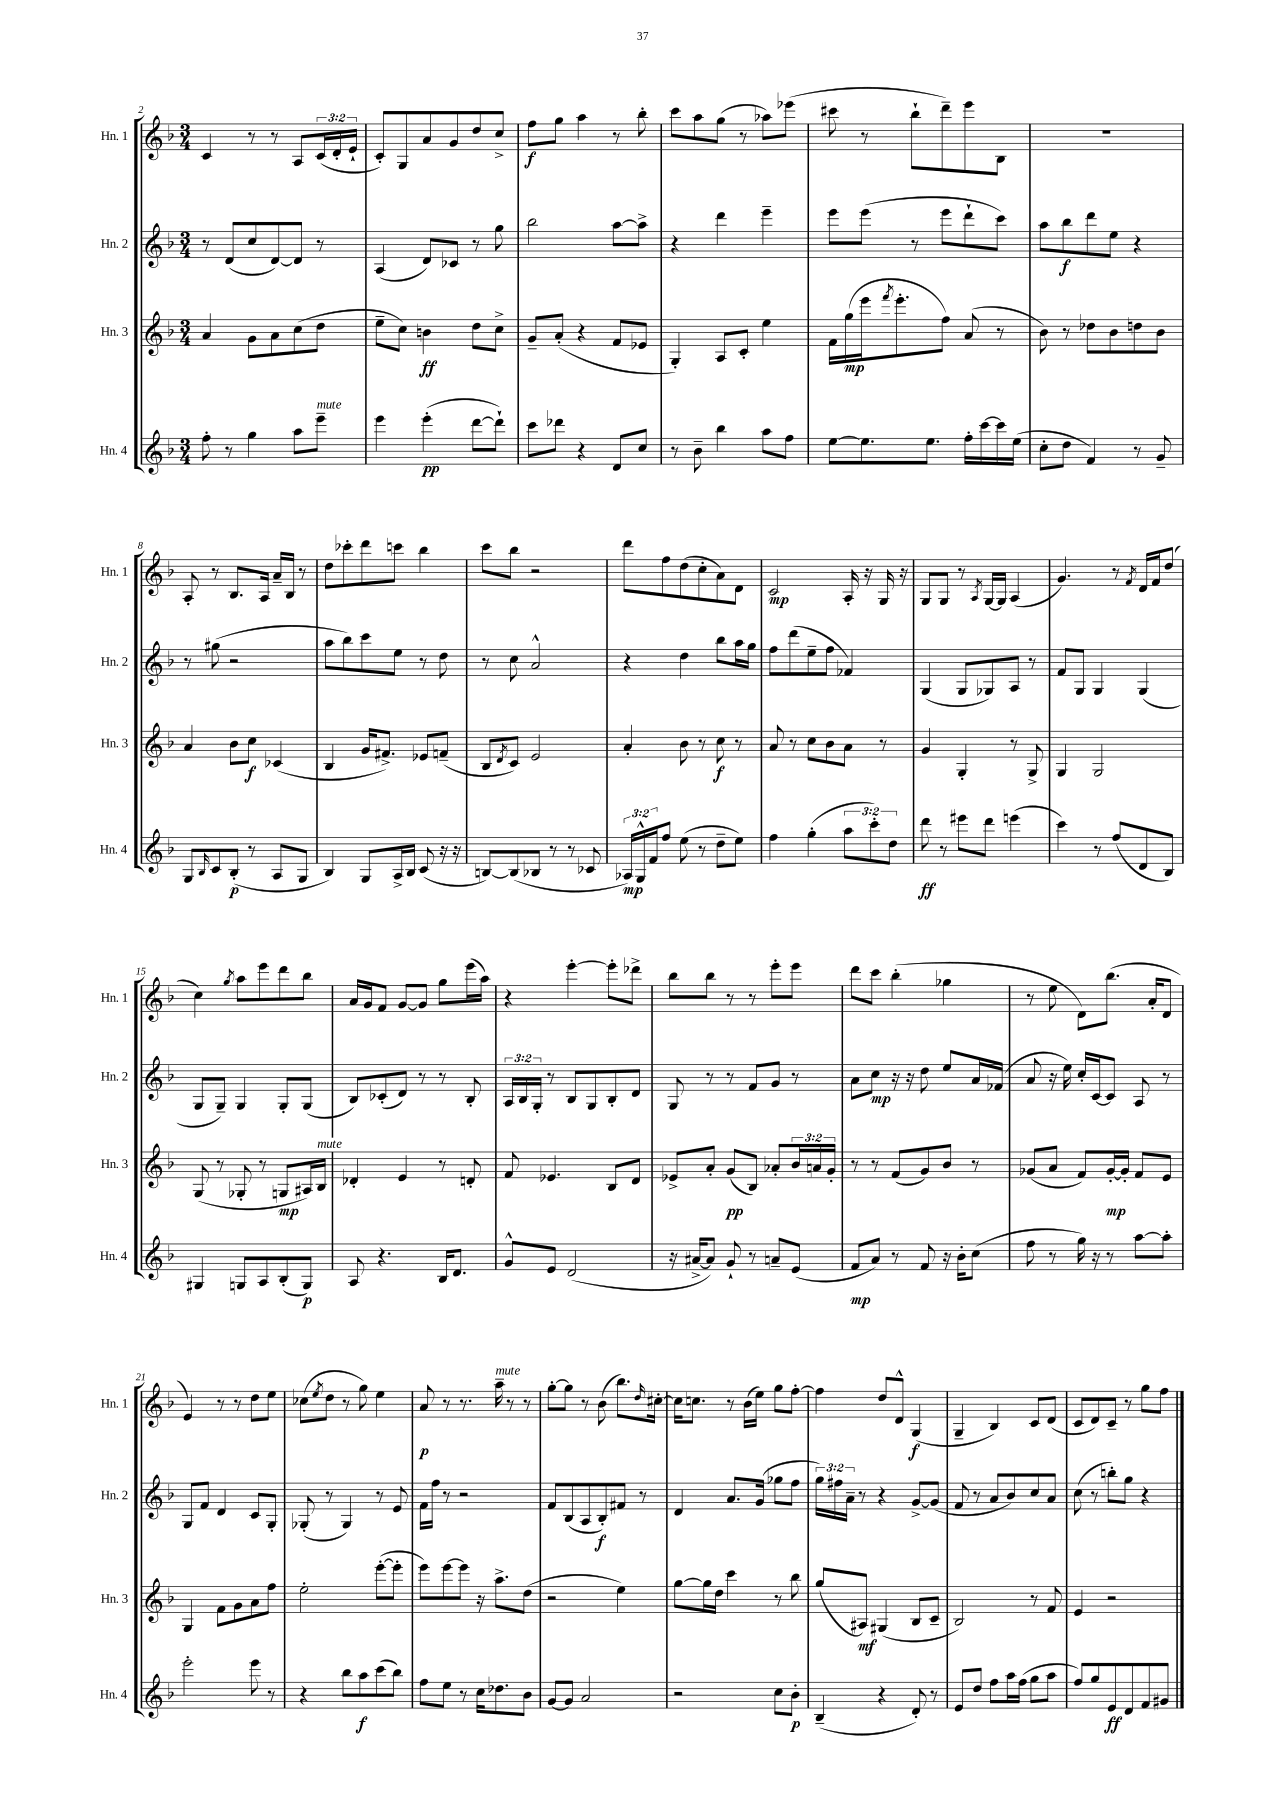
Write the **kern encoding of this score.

**kern	**dynam	**kern	**dynam	**kern	**dynam	**kern	**dynam
*part4	*part4	*part3	*part3	*part2	*part2	*part1	*part1
*staff4	*staff4	*staff3	*staff3	*staff2	*staff2	*staff1	*staff1
*I"Hn. 4	*	*I"Hn. 3	*	*I"Hn. 2	*	*I"Hn. 1	*
*I'Hn. 4	*	*I'Hn. 3	*	*I'Hn. 2	*	*I'Hn. 1	*
*clefG2	*	*clefG2	*	*clefG2	*	*clefG2	*
*k[b-]	*	*k[b-]	*	*k[b-]	*	*k[b-]	*
*M3/4	*	*M3/4	*	*M3/4	*	*M3/4	*
=2	=2	=2	=2	=2	=2	=2	=2
8ff'\	.	4a/	.	8r	.	4c/	.
8r	.	.	.	(8d/L	.	.	.
4gg\	.	8g\L	.	8cc/	.	8r	.
.	.	8a\	.	[8d/)	.	8r	.
8aa\L	.	(8cc\	.	8d/J]	.	8A/L	.
!LO:TX:a:i:t=mute	!	!	!	!	!	!	!
8eee~\J	.	8dd\J	.	8r	.	(24c/L	.
.	.	.	.	.	.	24d'/	.
.	.	.	.	.	.	24e`/JJ	.
=3	=3	=3	=3	=3	=3	=3	=3
4eee\	.	8ee~\L	.	(4A/	.	8c'/L)	.
.	.	8cc\J)	.	.	.	8G/	.
(4eee'\	pp	4bn\	ff	8d/L)	.	8a/	.
.	.	.	.	8c-X/J	.	8g/	.
[8ddd\L	.	8dd\L	.	8r	.	8dd/	.
8ddd`\J])	.	8cc^\J	.	8gg\	.	8cc^/J	.
=4	=4	=4	=4	=4	=4	=4	=4
8ccc\L	.	8g~/L	.	2bb-\	.	8ff\L	f
8ddd-X\J	.	(8a'/J	.	.	.	8gg\J	.
4r	.	4r	.	.	.	4aa\	.
8d/L	.	8f/L	.	[8aa\L	.	8r	.
8cc/J	.	8e-X/J	.	8aa^\J]	.	8bb-'\	.
=5	=5	=5	=5	=5	=5	=5	=5
8r	.	4G'/)	.	4r	.	8ccc\L	.
8b-~\	.	.	.	.	.	8aa\	.
4bb-\	.	8A/L	.	4ddd\	.	(8gg\J	.
.	.	8c'/J	.	.	.	8r	.
8aa\L	.	4ee\	.	4eee~\	.	8aa-X\L)	.
8ff\J	.	.	.	.	.	(8eee-X\J	.
=6	=6	=6	=6	=6	=6	=6	=6
[8ee\L	.	16f\LL	.	8eee\L	.	8ccc#X\	.
.	.	(16gg\	mp	.	.	.	.
8.ee\]	.	16eee\J	.	(8eee\J	.	8r	.
.	.	8qfff/	.	.	.	.	.
.	.	8.eee'\	.	.	.	.	.
.	.	.	.	8r	.	8bb-`\L	.
8.ee\J	.	.	.	.	.	.	.
.	.	8ff\J)	.	8eee\L	.	8ddd~\)	.
16ff'\LL	.	(8a/	.	8ddd`\	.	8eee\	.
[16ccc\	.	.	.	.	.	.	.
16ccc\]	.	8r	.	8ccc\J)	.	8B-\J	.
(16ee\JJ	.	.	.	.	.	.	.
=7	=7	=7	=7	=7	=7	=7	=7
8cc'\L	.	8b-\)	.	8aa\L	.	2.r	.
8dd\J	.	8r	.	8bb-\	f	.	.
4f/)	.	8dd-X\L	.	8ddd\	.	.	.
.	.	8b-\	.	8ee\J	.	.	.
8r	.	8ddn\	.	4r	.	.	.
8g~/	.	8b-\J	.	.	.	.	.
!!LO:LB:g=z
=8	=8	=8	=8	=8	=8	=8	=8
8G/L	.	4a/	.	8r	.	8A'/	.
16qqB-/	.	.	.	.	.	.	.
8c/	.	.	.	(8gg#X\	.	8r	.
(8B-'/J	p	8b-\L	.	2r	.	8.B-/L	.
8r	.	8cc\J	f	.	.	.	.
.	.	.	.	.	.	16A/Jk	.
8A/L	.	(4c-X/	.	.	.	16a~/LL	.
.	.	.	.	.	.	16B-/JJ	.
8G/J	.	.	.	.	.	8r	.
=9	=9	=9	=9	=9	=9	=9	=9
4B-/)	.	4B-/	.	8aa\L	.	8dd\L	.
.	.	.	.	8bb-\)	.	8ccc-X'\	.
8G/L	.	16g/KL	.	8ccc\	.	8ddd\	.
.	.	8.f#X^/J)	.	.	.	.	.
16A^/L	.	.	.	8ee\J	.	8cccn\J	.
16B-/JJ	.	.	.	.	.	.	.
(8c/	.	8e-X/L	.	8r	.	4bb-\	.
16r	.	(8fn~/J	.	8dd\	.	.	.
16r	.	.	.	.	.	.	.
=10	=10	=10	=10	=10	=10	=10	=10
[8Bn/L)	.	8B-/L	.	8r	.	8ccc\L	.
.	.	8qd/	.	.	.	.	.
(8B/]	.	8c/J)	.	8cc\	.	8bb-\J	.
8B-X/J	.	2e/	.	2a^^/	.	2r	.
8r	.	.	.	.	.	.	.
8r	.	.	.	.	.	.	.
8c-X/	.	.	.	.	.	.	.
=11	=11	=11	=11	=11	=11	=11	=11
24A-X/LL)	mp	4a'/	.	4r	.	8ddd\L	.
24G^^/	.	.	.	.	.	.	.
24f/J	.	.	.	.	.	.	.
8ff/J	.	.	.	.	.	8ff\	.
(8ee\	.	8b-\	.	4dd\	.	(8dd\	.
8r	.	8r	.	.	.	8cc'\	.
8dd~\L	.	8cc\	f	8bb-\L	.	8a\)	.
8ee\J)	.	8r	.	16aa\L	.	8d\J	.
.	.	.	.	16gg\JJ	.	.	.
=12	=12	=12	=12	=12	=12	=12	=12
4ff\	.	8a/	.	8ff\L	.	2c/	mp
.	.	8r	.	(8ddd\	.	.	.
(4gg'\	.	8cc\L	.	8ee~\	.	.	.
.	.	8b-\	.	8ff\J	.	.	.
12aa\L	.	8a\J	.	4f-X/)	.	16A'/	.
.	.	.	.	.	.	16r	.
12ccc'\)	.	.	.	.	.	.	.
.	.	8r	.	.	.	16G/	.
12dd\J	.	.	.	.	.	.	.
.	.	.	.	.	.	16r	.
=13	=13	=13	=13	=13	=13	=13	=13
8ddd\	ff	4g/	.	(4G/	.	8G/L	.
8r	.	.	.	.	.	8G/J	.
8eee#X\L	.	4G'/	.	8G/L	.	8r	.
.	.	.	.	.	.	8qA/	.
8ddd\J	.	.	.	8G-X/)	.	[16G/LL	.
.	.	.	.	.	.	16G/JJ]	.
(4eeen\	.	8r	.	8A/J	.	(4A/	.
.	.	8G^/	.	8r	.	.	.
=14	=14	=14	=14	=14	=14	=14	=14
4ccc\)	.	4G/	.	8f/L	.	4.g/)	.
.	.	.	.	8G/J	.	.	.
8r	.	2G/	.	4G/	.	.	.
(8ff/L	.	.	.	.	.	8r	.
.	.	.	.	.	.	8qf/	.
8d/	.	.	.	(4G/	.	16d/LL	.
.	.	.	.	.	.	16f/J	.
8B-/J)	.	.	.	.	.	(8dd/J	.
!!LO:LB:g=z
=15	=15	=15	=15	=15	=15	=15	=15
4G#X/	.	(8G/	.	8G/L	.	4cc\)	.
.	.	8r	.	8G~/J)	.	.	.
.	.	.	.	.	.	8qgg/	.
8Gn/L	.	8G-X'/	.	4G/	.	8aa\L	.
8A/	.	8r	.	.	.	8eee\	.
(8B-'/	.	8Gn/L	mp	8G'/L	.	8ddd\	.
8G/J)	p	16A#X/L)	.	(8G/J	.	8bb-\J	.
!	!	!LO:TX:a:i:t=mute	!	!	!	!	!
.	.	16B-/JJ	.	.	.	.	.
=16	=16	=16	=16	=16	=16	=16	=16
8A/	.	4d-X'/	.	8B-/L)	.	16a/LL	.
.	.	.	.	.	.	16g/J	.
4.r	.	.	.	(8c-X'/	.	8f/J	.
.	.	4e/	.	8d/J)	.	[8g/L	.
.	.	.	.	8r	.	8g/J]	.
16B-/KL	.	8r	.	8r	.	8gg\L	.
8.d/J	.	.	.	.	.	.	.
.	.	8dn'/	.	8B-'/	.	(16eee\L	.
.	.	.	.	.	.	16aa\JJ)	.
=17	=17	=17	=17	=17	=17	=17	=17
8g^^/L	.	8f/	.	24A/LL	.	4r	.
.	.	.	.	24B-/	.	.	.
.	.	.	.	24G'/JJ	.	.	.
8e/J	.	4.e-X/	.	8r	.	.	.
(2d/	.	.	.	8B-/L	.	[4eee'\	.
.	.	.	.	8G/	.	.	.
.	.	8B-/L	.	8B-'/	.	8eee'\L]	.
.	.	8d/J	.	8d/J	.	8ddd-X^\J	.
=18	=18	=18	=18	=18	=18	=18	=18
16r	.	8e-X^/L	.	8G/	.	8bb-\L	.
[16a#X^/KL	.	.	.	.	.	.	.
8a#/J])	.	8a'/J	.	8r	.	8bb-\J	.
8g`/	.	(8g/L	pp	8r	.	8r	.
8r	.	8B-/J)	.	8f/L	.	8r	.
8an~/L	.	8a-X'/L	.	8g/J	.	8eee'\L	.
(8e/J	.	24b-/L	.	8r	.	8eee\J	.
.	.	24an/	.	.	.	.	.
.	.	24g'/JJ	.	.	.	.	.
=19	=19	=19	=19	=19	=19	=19	=19
8f/L	mp	8r	.	8a\L	.	8ddd\L	.
8a/J)	.	8r	.	8cc\J	mp	8ccc\J	.
8r	.	(8f/L	.	16r	.	(4bb-'\	.
.	.	.	.	16r	.	.	.
8f/	.	8g/)	.	8dd\	.	.	.
16r	.	8b-/J	.	8ee/L	.	4gg-X\	.
16b-'\KL	.	.	.	.	.	.	.
(8cc\J	.	8r	.	16a/L	.	.	.
.	.	.	.	(16f-X/JJ	.	.	.
=20	=20	=20	=20	=20	=20	=20	=20
8ff\	.	(8g-X/L	.	8a/	.	8r	.
8r	.	8a/J	.	16r	.	8ee\	.
.	.	.	.	16ee\)	.	.	.
16gg\)	.	8f/L)	.	16cc'/LL	.	8d\L)	.
16r	.	.	.	[16c/J	.	.	.
8r	.	[16g-'/L	mp	8c/J]	.	(8.bb-\J	.
.	.	16g-'/JJ]	.	.	.	.	.
[8aa\L	.	8f/L	.	8A/	.	.	.
.	.	.	.	.	.	16a'/KL	.
8aa'\J]	.	8e/J	.	8r	.	8d/J	.
!!LO:LB:g=z
=21	=21	=21	=21	=21	=21	=21	=21
2eee'\	.	4G/	.	8G/L	.	4e/)	.
.	.	.	.	8f/J	.	.	.
.	.	8f\L	.	4d/	.	8r	.
.	.	8g\	.	.	.	8r	.
8eee\	.	8a\	.	8c/L	.	8dd\L	.
8r	.	8ff\J	.	8G'/J	.	8ee\J	.
=22	=22	=22	=22	=22	=22	=22	=22
4r	.	2ee'\	.	(8G-X'/	.	(8cc-X\L	.
.	.	.	.	.	.	8qee/	.
.	.	.	.	8r	.	8dd\J	.
8bb-\L	.	.	.	4G-/)	.	8r	.
8aa\	f	.	.	.	.	8gg\)	.
(8ccc\	.	([8eee'\L	.	8r	.	4ee\	.
8bb-\J)	.	8eee'\J]	.	8e/	.	.	.
=23	=23	=23	=23	=23	=23	=23	=23
8ff\L	.	8eee\L)	.	16f\LL	.	8a/	p
.	.	.	.	16ff\JJ	.	.	.
8ee\J	.	[8eee\	.	8r	.	8r	.
8r	.	8eee\J]	.	2r	.	8.r	.
16cc\KL	.	16r	.	.	.	.	.
!	!	!	!	!	!	!LO:TX:a:i:t=mute	!
8.dd-X\	.	8.aa^\L	.	.	.	16aa~\	.
.	.	.	.	.	.	8r	.
8b-\J	.	(8dd\J	.	.	.	8r	.
=24	=24	=24	=24	=24	=24	=24	=24
[8g/L	.	2r	.	8f/L	.	[8gg'\L	.
8g/J]	.	.	.	(8B-/	.	8gg\J]	.
2a/	.	.	.	8A/	.	8r	.
.	.	.	.	8B-'/)	f	(8b-\	.
.	.	4ee\)	.	8f#X/J	.	8.bb-\L)	.
.	.	.	.	8r	.	.	.
.	.	.	.	.	.	16qqdd/	.
.	.	.	.	.	.	[16cc#X'\Jk	.
=25	=25	=25	=25	=25	=25	=25	=25
2r	.	[8gg\L	.	4d/	.	16cc#\KL]	.
.	.	.	.	.	.	8.ccn\J	.
.	.	16gg\L]	.	.	.	.	.
.	.	16dd\JJ	.	.	.	.	.
.	.	4ccc\	.	8.a/L	.	8r	.
.	.	.	.	.	.	(16b-\LL	.
.	.	.	.	(16g/Jk	.	16ee\JJ)	.
8cc\L	.	8r	.	8gg-X\L	.	8gg\L	.
8b-'\J	p	8bb-\	.	8ff\J	.	[8ff'\J	.
=26	=26	=26	=26	=26	=26	=26	=26
(4B-~/	.	(8gg/L	.	24gg\LL)	.	4ff\]	.
.	.	.	.	24ff#X\	.	.	.
.	.	.	.	24a~\JJ	.	.	.
.	.	8A#X/J)	mf	8r	.	.	.
4r	.	(4G#X/	.	4r	.	8dd/L	.
.	.	.	.	.	.	8d^^/J	.
8d'/)	.	8B-/L	.	[8g^/L	.	(4G/	f
8r	.	8c~/J	.	(8g/J]	.	.	.
=27	=27	=27	=27	=27	=27	=27	=27
8e/L	.	2B-/)	.	8f/	.	4G~/	.
8dd/J	.	.	.	8r	.	.	.
8ff\L	.	.	.	8a/L	.	4B-/)	.
16aa\L	.	.	.	8b-/)	.	.	.
(16ff\JJ	.	.	.	.	.	.	.
8gg\L	.	8r	.	8cc/	.	8c/L	.
8aa\J	.	8f/	.	8a/J	.	(8d/J	.
=28	=28	=28	=28	=28	=28	=28	=28
8ff/L)	.	4e/	.	(8cc\	.	8c/L	.
8gg/	.	.	.	8r	.	8d/)	.
8e/	ff	2r	.	8bbn'\L)	.	8c~/J	.
8d/	.	.	.	8gg\J	.	8r	.
8f/	.	.	.	4r	.	8gg\L	.
8g#X/J	.	.	.	.	.	8ff\J	.
==	==	==	==	==	==	==	==
*-	*-	*-	*-	*-	*-	*-	*-
